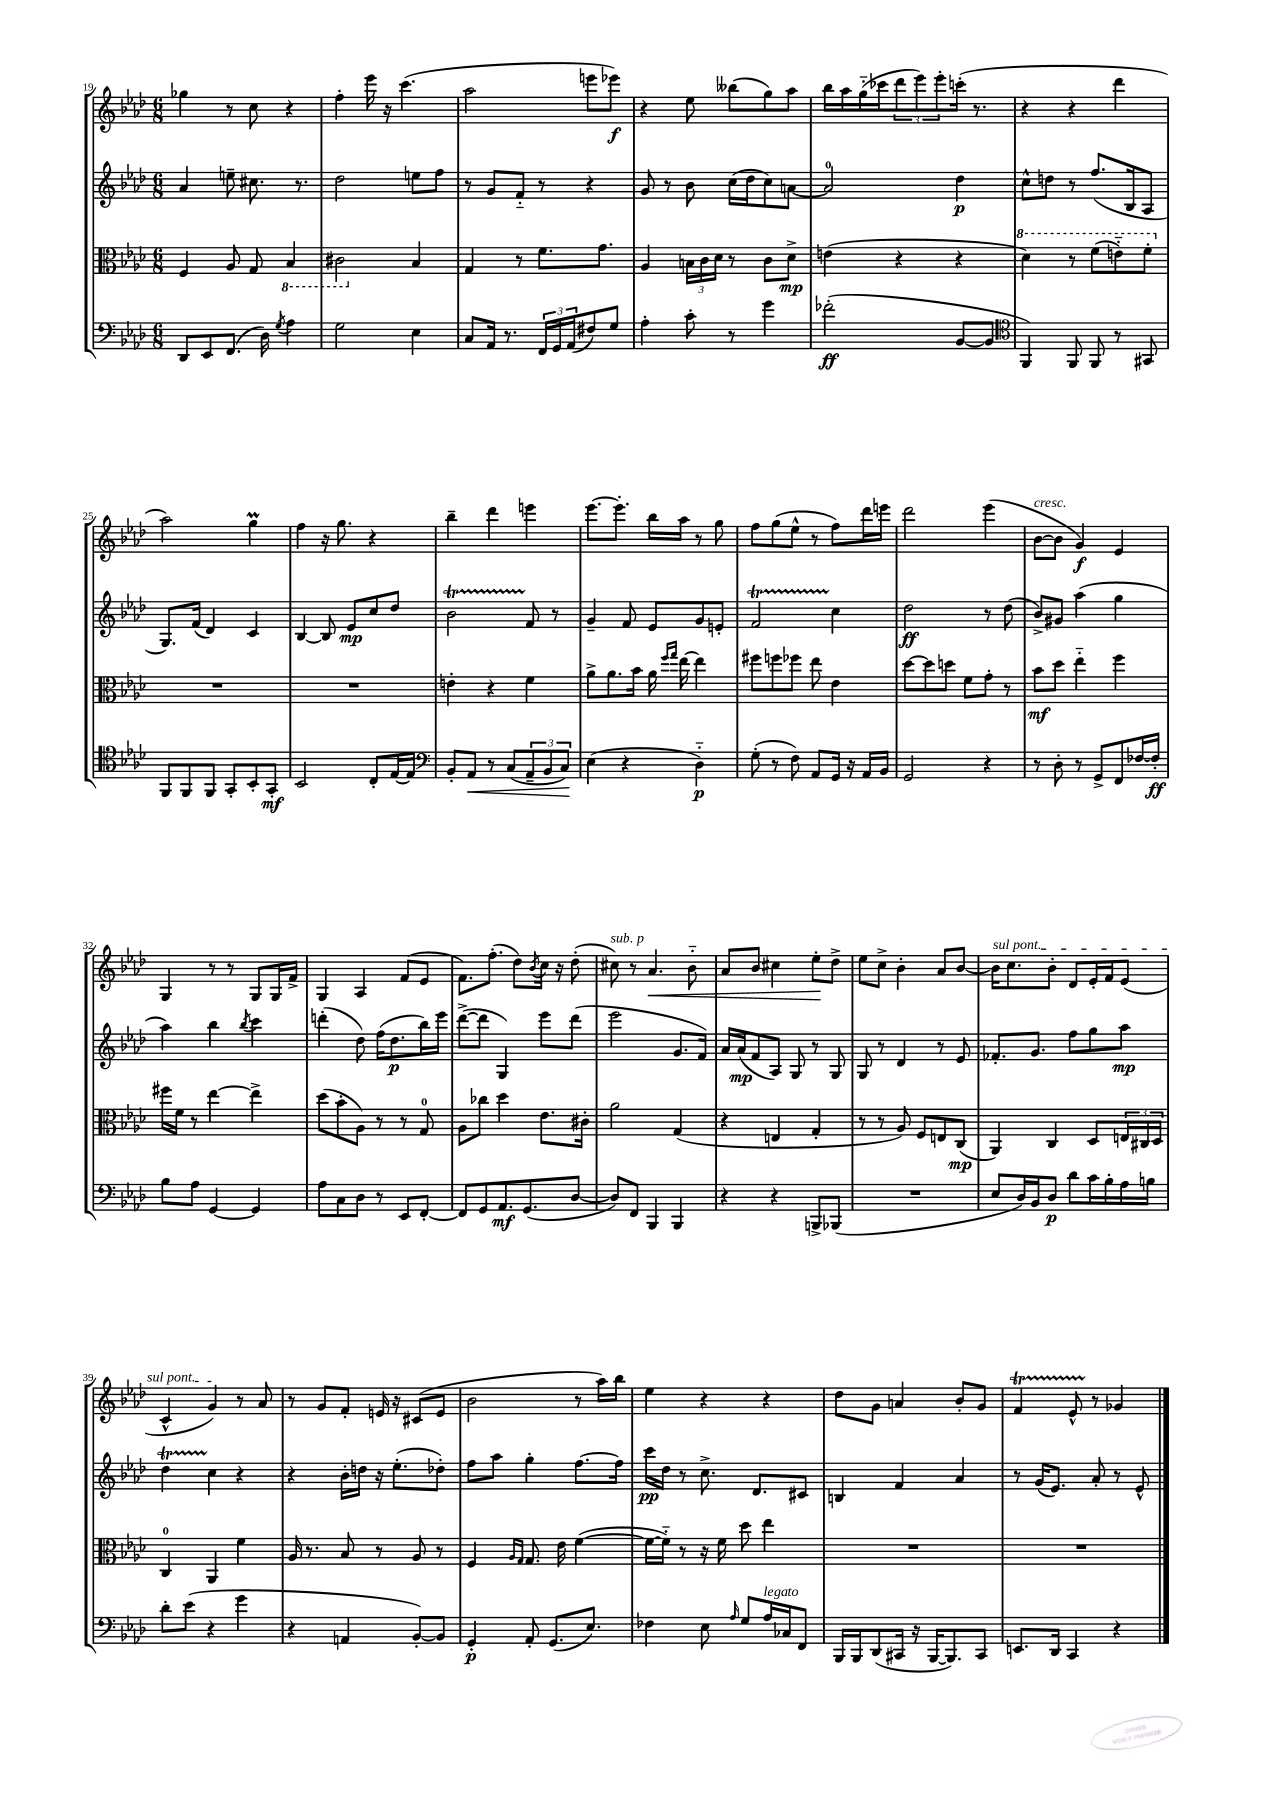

**kern	**kern	**kern	**kern
*staff4	*staff3	*staff2	*staff1
*clefF4	*clefC3	*clefG2	*clefG2
*k[b-e-a-d-]	*k[b-e-a-d-]	*k[b-e-a-d-]	*k[b-e-a-d-]
*M6/8	*M6/8	*M6/8	*M6/8
8DD-	4F	4a-	4gg-
8EE-	.	.	.
(8.FF	8A-	8ee~	8r
.	8G	8.cc#	8cc
16D-)	.	.	.
8qG	.	.	.
4A-	4BB-	.	4r
.	.	8.r	.
=	=	=	=
2G	2C#	2dd-	4ff'
.	.	.	16eee-
.	.	.	16r
.	.	.	(4.ccc
4E-	4B-	8ee	.
.	.	8ff	.
=	=	=	=
8C	4G	8r	2aa-
16AA-	.	8g	.
8.r	.	.	.
.	8r	8f'~	.
24FF	8.f	8r	.
24GG	.	.	.
(24AA-	.	.	.
8F#)	.	4r	8eee
.	8.g	.	.
8G	.	.	8eee-)
=	=	=	=
4A-'	4A-	8g	4r
.	.	8r	.
8c'	24B	8b-	8ee-
.	24c	.	.
.	24d-	.	.
8r	8r	(16cc	(8bb--
.	.	16dd-	.
4g	8c	8cc)	8gg)
.	8d-^	[8a	8aa-
=	=	=	=
(2f-'	(4e	2a]	16bb-
.	.	.	16aa-
.	.	.	(16gg'~
.	.	.	16ccc-
.	4r	.	12ddd-
.	.	.	12eee-)
.	.	.	12eee-'
[8BB-	4r	4dd-	(16ccc'
.	.	.	8.r
8BB-]	.	.	.
=	=	=	=
*clefC4	*	*	*
4FF)	4dd-)	8cc^^	4r
.	.	8dd	.
8FF	8r	8r	4r
8FF	(8ff	(8.ff	.
8r	8ee'~)	.	4ddd-
.	.	16B-	.
8GG#	8ff'	8A-	.
=	=	=	=
8FF	2.r	8.G)	2aa-)
8FF	.	.	.
.	.	(16f	.
8FF	.	4d-)	.
8GG'	.	.	.
8BB-'	.	4c	4gg
8GG'	.	.	.
=	=	=	=
2BB-	2.r	[4B-	4ff
.	.	8B-]	16r
.	.	.	8.gg
.	.	8e-	.
8C'	.	8cc	4r
[16E-	.	8dd-	.
16E-]	.	.	.
=	=	=	=
*clefF4	*	*	*
8BB-'	4e'	2b-	4bb-~
8AA-	.	.	.
8r	4r	.	4ddd-
(8C	.	.	.
12AA-~	4f	8f	4eee
12BB-	.	.	.
.	.	8r	.
12C)	.	.	.
=	=	=	=
(4E-	8a-^	4g~	[8.eee-
.	8.a-	.	.
.	.	.	8.eee-']
4r	.	8f	.
.	16b-	.	.
.	16a-	8e-	16bb-
.	16qqff	.	.
.	16qqgg	.	.
.	[16ee-	.	16aa-
4D-'~)	4ee-]	8g	8r
.	.	8e'	8gg
=	=	=	=
(8G'	8ff#	2f	8ff
8r	8ff	.	(8gg
8F)	8ff-	.	8ee-^^
8AA-	8ee-	.	8r
16GG	4e-	4cc	8ff)
16r	.	.	.
16AA-	.	.	16ddd-
16BB-	.	.	16eee
=	=	=	=
2GG	[8dd-	2dd-	2ddd-
.	8dd-]	.	.
.	8dd	.	.
.	8f	.	.
4r	8g'	8r	(4eee-
.	8r	(8dd-	.
=	=	=	=
8r	8b-	8b-^)	[8b-
8D-'	8dd-	8g#	8b-]
8r	4ee-'~	(4aa-	4g)
8GG^	.	.	.
8FF	4ff	4gg	4e-
[16F-	.	.	.
16F-']	.	.	.
=	=	=	=
8B-	16ff#	4aa-)	4G
.	16f	.	.
8A-	8r	.	.
[4GG	[4ee-	4bb-	8r
.	.	.	8r
.	.	8qbb-	.
4GG]	4ee-^]	4ccc	8G
.	.	.	16G
.	.	.	16f^
=	=	=	=
8A-	(8dd-	(4ddd'	4G
8C	8b-'	.	.
8D-	8A-)	8dd-)	4A-
8r	8r	(16ff	.
.	.	8.dd-	.
8EE-	8r	.	(8f
[8FF'	8G	16bb-)	8e-
.	.	16eee-	.
=	=	=	=
8FF]	8A-	([8ddd-^	8.f)
8GG	8cc-	8ddd-]	.
.	.	.	(8.ff'
8.AA-	4dd-	4G)	.
.	.	.	8dd-)
(8.GG	.	.	.
.	.	.	8qb-
.	8.e-	8eee-	16cc
.	.	.	16r
[8D-	.	(8ddd-	(8dd-'
.	16c#'	.	.
=	=	=	=
8D-])	2a-	2eee-	8cc#)
8FF	.	.	8r
4BBB-	.	.	4.a-
4BBB-	(4G	8.g	.
.	.	.	8b-'~
.	.	16f)	.
=	=	=	=
4r	4r	16a-	8a-
.	.	(16a-	.
.	.	8f	8b-
4r	4E	8A-)	4cc#
.	.	8G	.
8BBB^	4G'	8r	8ee-'
(8BBB-	.	8G	8dd-^
=	=	=	=
2.r	8r	8G	8ee-
.	8r	8r	8cc^
.	8A-)	4d-	4b-'
.	8F	.	.
.	8E	8r	8a-
.	(8C	8e-	[8b-
=	=	=	=
8E-	4AA-)	8.f-'	16b-]
.	.	.	8.cc
16D-)	.	.	.
16BB-	.	8.g	.
8D-	4C	.	8b-'
8d-	.	8ff	8d-
16c	8D-	8gg	16e-'
16B-'	.	.	16f
16A-	24E	8aa-	(8e-
.	24C#	.	.
16B	.	.	.
.	24D-	.	.
=	=	=	=
8d-'	4C	4dd-	4c^^
(8e-	.	.	.
4r	4AA-	4cc	4g)
4g	4f	4r	8r
.	.	.	8a-
=	=	=	=
4r	16A-	4r	8r
.	8.r	.	.
.	.	.	8g
4AA	8B-	16b-'	8f'
.	.	16dd	.
.	8r	16r	16e
.	.	(8.ee-'	16r
[8BB-')	8A-	.	(8c#
8BB-]	8r	8dd-')	8e
=	=	=	=
4GG'	4F	8ff	2b-
.	.	8aa-	.
.	16qqA-	.	.
.	16qqG	.	.
8AA-'	8.G	4gg'	.
(8.GG	.	.	.
.	16e-	.	.
.	([4f	[8.ff	8r
8.E-)	.	.	.
.	.	.	16aa-)
.	.	16ff]	16bb-
=	=	=	=
4F-	16f_	16ccc	4ee-
.	16f'~])	16dd-	.
.	8r	8r	.
8E-	16r	8.cc^	4r
.	16f	.	.
16qqA-	.	.	.
8G	8dd-	.	.
.	.	8.d-	.
16A-	4ee-	.	4r
16C-	.	.	.
8FF	.	8c#	.
=	=	=	=
16BBB-	2.r	4B	8dd-
16BBB-	.	.	.
(8DD-	.	.	8g
16CC#	.	4f	4a
16r	.	.	.
[16BBB-	.	.	.
8.BBB-])	.	.	.
.	.	4a-	8b-'
8CC#	.	.	8g
=	=	=	=
8.EE	2.r	8r	4f
.	.	(16g	.
16DD-	.	8.e-)	.
4CC	.	.	8e-^^
.	.	8a-'	8r
4r	.	8r	4g-
.	.	8e-^^	.
==	==	==	==
*-	*-	*-	*-
